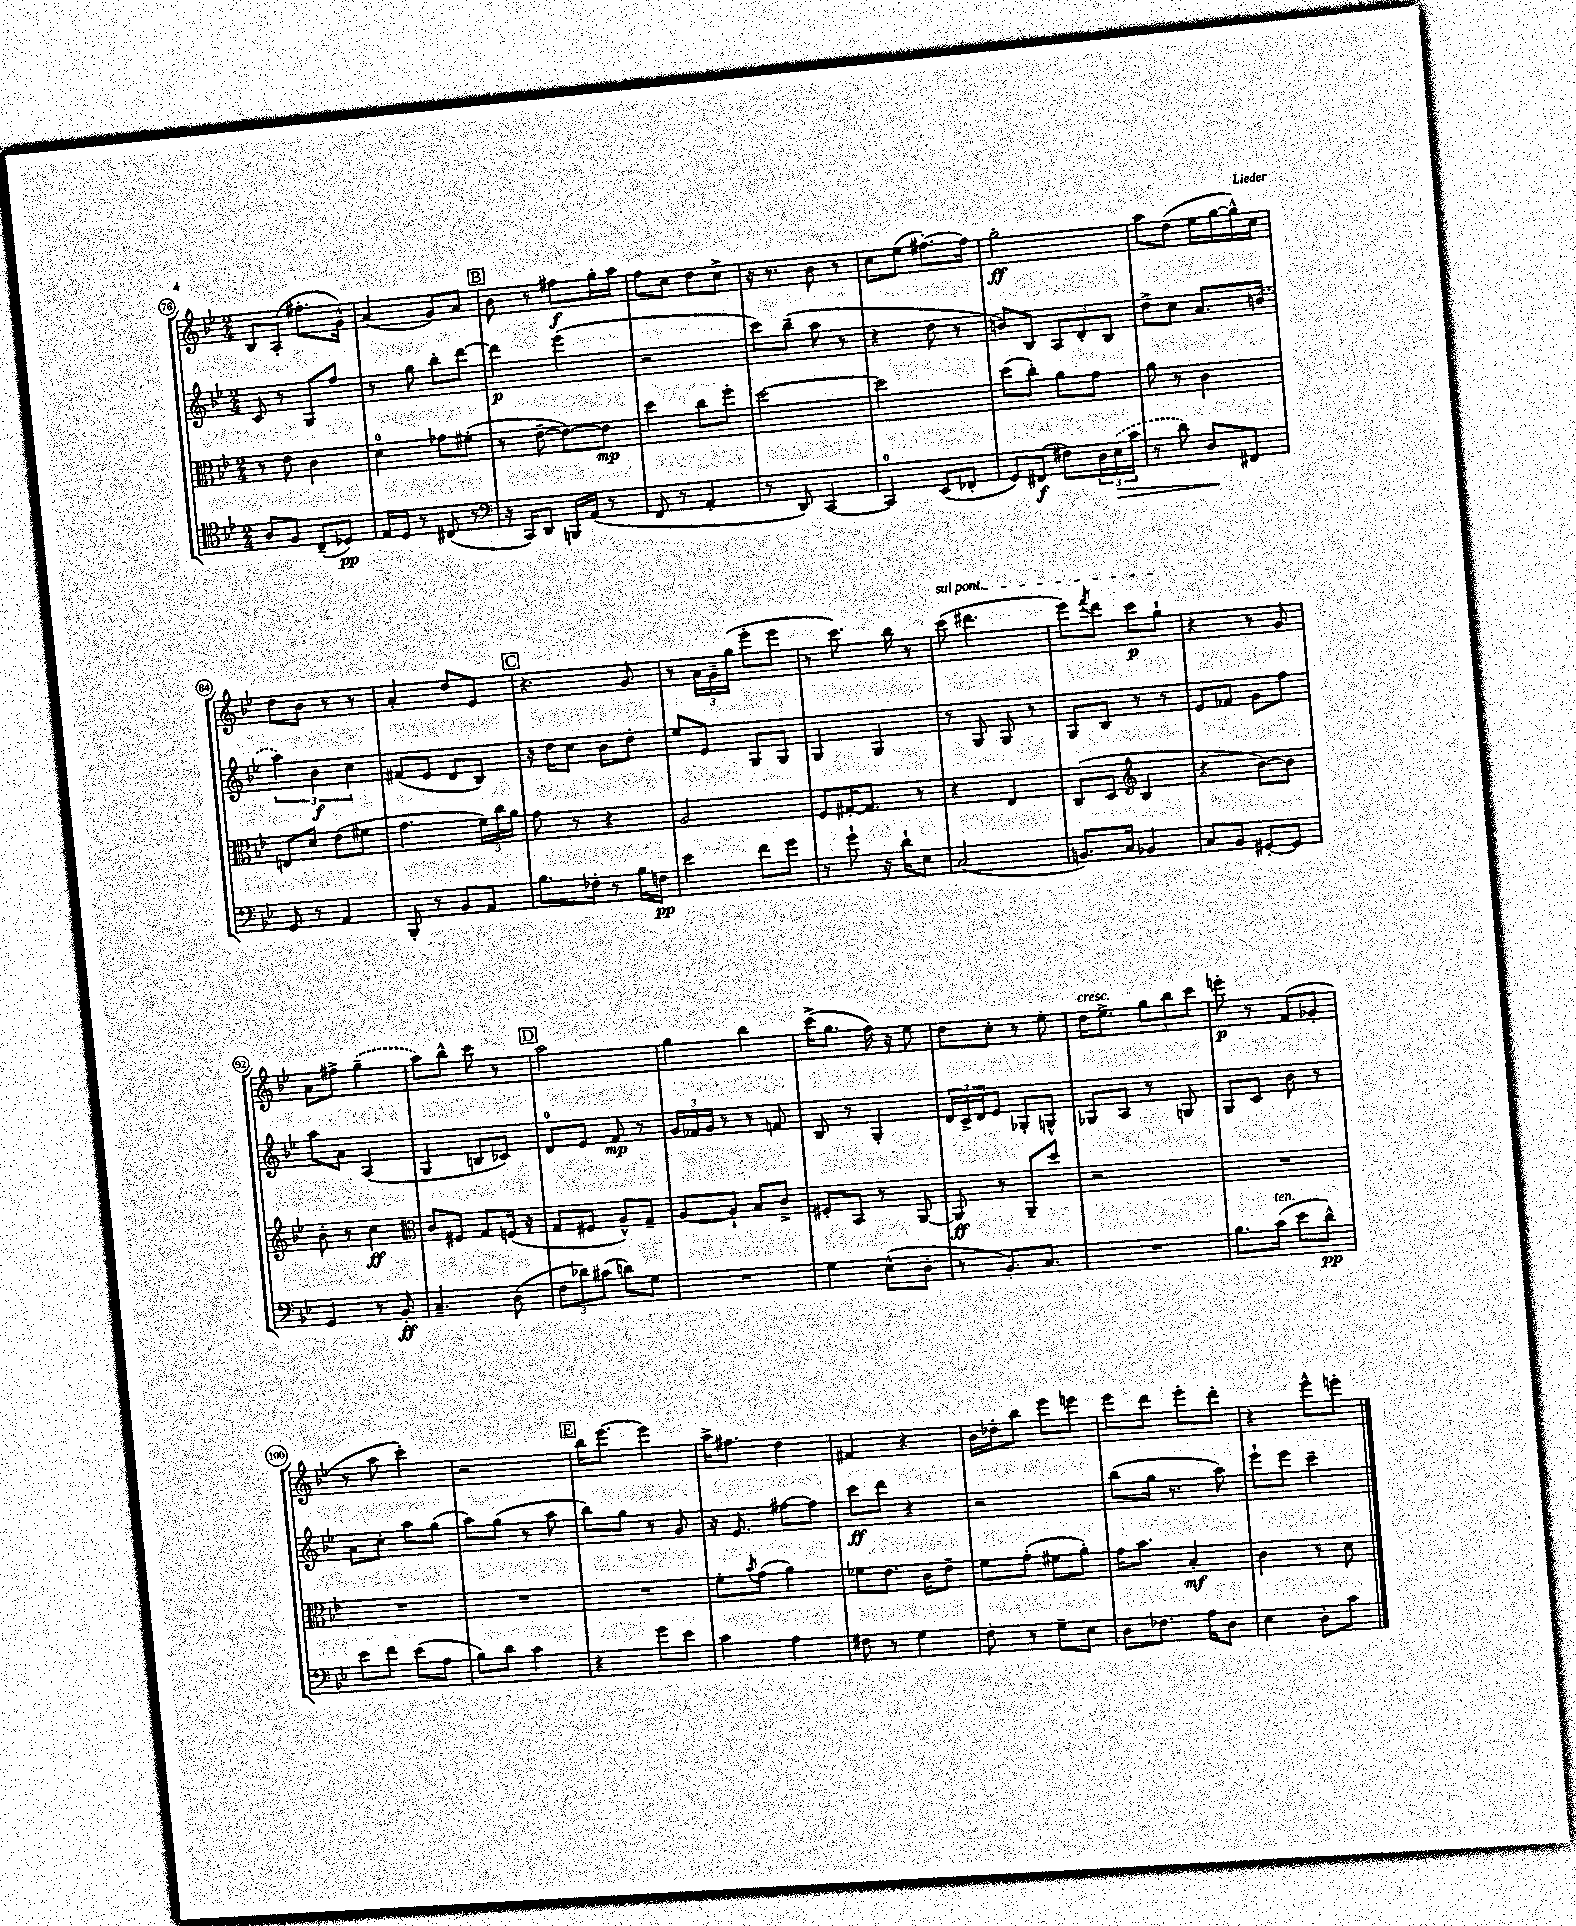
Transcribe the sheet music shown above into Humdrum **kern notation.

**kern	**kern	**kern	**kern
*staff4	*staff3	*staff2	*staff1
*clefC4	*clefC3	*clefG2	*clefG2
*k[b-e-]	*k[b-e-]	*k[b-e-]	*k[b-e-]
*M2/4	*M2/4	*M2/4	*M2/4
8A	8r	8c	8B-
8F	8e-	8r	(8A'
(8C~	4c	8G	8.ff#'
8D-)	.	8ff	.
.	.	.	16g^^)
=	=	=	=
16E-	4d	8r	(4a
16D	.	.	.
8r	.	8gg	.
(8C#	8g-	8bb-'	8g)
8r	(8f#'	[8ddd	8a
=	=	=	=
*clefF4	*	*	*
16r	8r	4ddd]	8b-
16CC)	.	.	.
8DD	[8e-~	.	8r
16BBB	8e-_)	(4eee-	8ff#
(16AA	.	.	.
8r	8e-]	.	16gg'
.	.	.	16aa
=	=	=	=
8FF	4dd	2r	8ff
8r	.	.	8cc
4AA'	8cc	.	8dd
.	8ff'	.	8cc^
=	=	=	=
8r	[2dd	8ccc)	16r
.	.	.	8.r
8DD)	.	(8bb-~	.
[4CC	.	8aa	8b-
.	.	8r	8r
=	=	=	=
4CC]	2dd]	4r	8cc
.	.	.	(8ee-
(8EE-	.	8dd	[8.ff#')
8FF-'	.	8r	.
.	.	.	16ff#]
=	=	=	=
8GG)	(8dd	8b)	2gg'
(8FF#	8cc')	8B-	.
8F#)	8a	12A	.
.	.	12d'	.
24D	8g	.	.
(24E-	.	12B-	.
24c	.	.	.
=	=	=	=
8r	8a	8dd^	8aa
8d)	8r	8cc	(8dd
8D	4c	8.a	16ee-
.	.	.	[16gg
8FF#	.	.	16gg^^])
.	.	(16b	16cc
=	=	=	=
8GG	8E	6aa)	8dd
8r	8d	.	8b-
.	.	6b-	.
4AA	(8e-	.	8r
.	.	6cc	.
.	8f#	.	8r
=	=	=	=
8BBB-'	4.g	(8f#	4a'
8r	.	8e-	.
8BB-	.	8d	8dd
8AA	24f)	8B-)	8e-
.	24cc	.	.
.	24a	.	.
=	=	=	=
8.B-	8g	16r	4.r
.	.	16dd	.
.	8r	8cc	.
16F-'	.	.	.
8r	4r	8b-	.
16B-	.	8dd'	8g
16F	.	.	.
=	=	=	=
4e-	2A	8ee-	8r
.	.	8e-	24a
.	.	.	24g~
.	.	.	(24gg
8f	.	8G	8eee-'
8g	.	8G	8eee-
=	=	=	=
8r	8F	4G	8r
8g`	[16G#'	.	8.ccc)
.	8.G#]	.	.
16r	.	4G	.
16d`	.	.	16bb-
8E-	8r	.	8r
=	=	=	=
(2C	4r	8r	(8ccc
.	.	8G	4.ddd#
.	4E-	8G	.
.	.	8r	.
=	=	=	=
8.BB)	(8C	8G	8eee-)
.	.	.	8qfff
.	8D	8B-	8ddd
16C	.	.	.
*	*clefG2	*	*
4BB-	4B-	8r	8ccc
.	.	8r	8gg`
=	=	=	=
8C	4r	8e-	4r
8BB-	.	8f-	.
[8GG#'	[8b-)	8g	8r
8GG#]	8b-]	8ff	8g
=	=	=	=
4GG	8b-'	8aa	8a
.	8r	8a	8ff#^
8r	4cc	(4A	(4gg~
8BB-'	.	.	.
=	=	=	=
*	*clefC3	*	*
4.C~	8c	4G	8aa)
.	8F#	.	8bb-^^
.	8G	8B	8ccc
(8D	(16F	8c-)	8r
.	16r	.	.
=	=	=	=
12F	8G	8d	2aa
12d-)	.	.	.
.	8F#	8e-	.
(12c#	.	.	.
8d)	8A^^)	8f	.
8G	8G~	8r	.
=	=	=	=
2r	[8A	24g	4gg
.	.	24f-	.
.	.	24g	.
.	8A`]	8r	.
.	8B-	8r	4bb-
.	8c^	8f	.
=	=	=	=
4G	8F#'	8B-	(16ccc^
.	.	.	8.gg
.	8BB-	8r	.
(8E-^^	8r	4G'	16ff)
.	.	.	16r
8D'	[8AA	.	8ee-
=	=	=	=
8r	8AA]	24d	8dd
.	.	24c^	.
.	.	24d	.
8.BB-')	8r	8e-	8cc'
.	8AA~	8G-'	8r
8.C	.	.	.
.	8dd	8G^^	8ee-'
=	=	=	=
2r	2r	8G-	16dd
.	.	.	8.ee-^
.	.	8A	.
.	.	8r	12gg
.	.	.	12bb-
.	.	8G	.
.	.	.	12ccc
=	=	=	=
8.B-	2r	8G	8eee'
.	.	8c	8r
(16c	.	.	.
8e-	.	8b-	(8f
8d^^)	.	8r	8g-'
=	=	=	=
8e-	2r	8a	8r
8f	.	8cc'	8aa
(8e-	.	8aa	4ccc')
8A	.	(8gg	.
=	=	=	=
8B-)	2r	8aa)	2r
8d	.	(8gg	.
4c	.	8r	.
.	.	8aa	.
=	=	=	=
4r	2r	8bb-)	16bb-
.	.	.	[8.eee-
.	.	8gg	.
8g	.	8r	4eee-]
8e-	.	8g	.
=	=	=	=
4c	8f'	16r	16aa^
.	.	8.e-	8.ff#
.	8qb-	.	.
.	(8g	.	.
4A	4a)	[8ff#	4dd
.	.	8ff#]	.
=	=	=	=
8F#	8f-	8ccc	4f#
8r	8.e-	8ddd	.
4G	.	4r	4r
.	16c	.	.
.	8e-~	.	.
=	=	=	=
8F'	8f	2r	16b-
.	.	.	16dd-'
8r	(8g'	.	8bb-
8G~	8f#	.	8eee-
8E-	8a')	.	8eee
=	=	=	=
8D	16g	(8bb-	8eee-
.	8.b-	.	.
8.F-	.	16gg	8ddd
.	.	8.r	.
.	4B-'	.	8eee-'
16A	.	.	.
8D	.	8aa)	8ddd'
=	=	=	=
4E-	4c	8eee-`	4r
.	.	8eee-	.
8D'	8r	4ccc~	8eee-^^
8c	8d	.	8eee'
==	==	==	==
*-	*-	*-	*-
